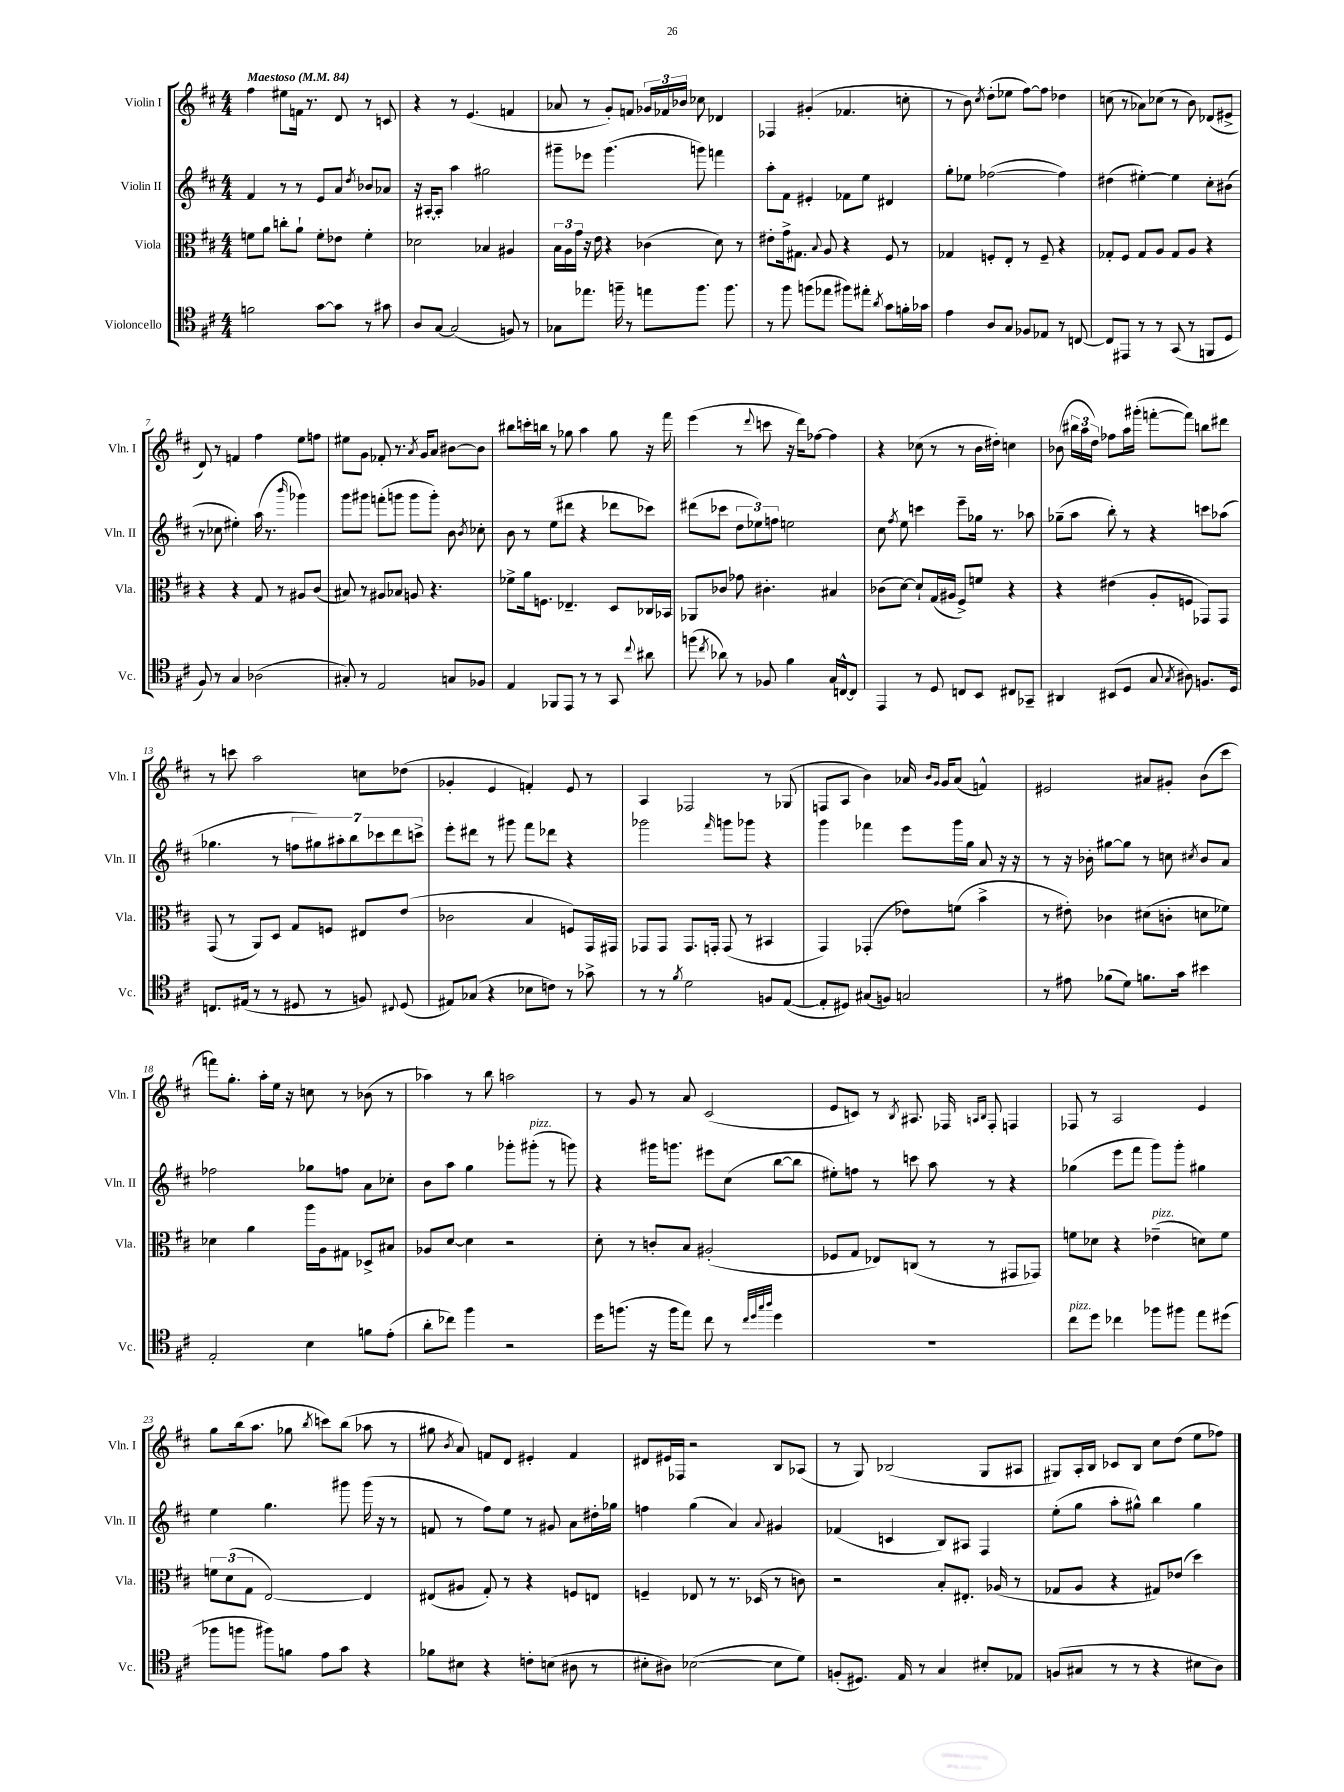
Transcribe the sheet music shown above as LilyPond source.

<<
\new StaffGroup <<
\new Staff = "s0" \with { instrumentName = "Violin I" shortInstrumentName = "Vln. I" } {
    \clef treble \key d \major \numericTimeSignature \time 4/4 \tempo "Maestoso" 4 = 84
    \autoBeamOff fis''4 eis''8[ f'16] r8. d'8 r8 c'8 |
    r4 r8 e'4.( f'4 |
    aes'8 r8 g'8[-.) f'8] \tuplet 3/2 { ges'16[ fes'16 bes'16] } ces''8 des'4 |
    fes4 gis'4-.( fes'4. c''8-. |
    r8 b'8) \acciaccatura { cis''8 } d''8[-.( ees''8] fis''8[~) fis''8] des''4 |
    c''8( r8 aes'8[) ces''8]( r8 b'8) des'8[( eis'8]-> |
    d'8) r8 f'4 fis''4 e''8[ f''8] |
    eis''8[ g'8] fes'8-. r8. \acciaccatura { a'8 } g'16[ a'8] bis'8[~ bis'8] |
    bis''8[ c'''16-. b''16] r8 ges''8 a''4 ges''8 r16 fis'''16 |
    e'''4( r8 \appoggiatura { d'''8 } c'''8 r16 d'''16[) fes''8]~ fes''4 |
    r4 ces''8( r8 r8 b'16[ dis''16]-.) c''4 |
    bes'8( \tuplet 3/2 { bis''16[ a''16 d''16]) } fes''8[ a''16 gis'''16]-.( f'''8[~-. f'''8]) b''8[ dis'''8] |
    r8 c'''8 a''2 c''8[ des''8]( |
    ges'4-. e'4 f'4-.) e'8 r8 |
    a4 fes2 r8 ges8( |
    f8[ a8] b'4) aes'16 \grace { b'16[ g'16] } g'16[ aes'8]( f'4-^) |
    eis'2 ais'8[ gis'8]-. b'8[( cis'''8] |
    f'''8[) g''8.]-. a''16[-. e''16] r16 c''8 r8 bes'8( r8 |
    aes''4) r8 b''8 a''2 |
    r8 g'8 r8 a'8 cis'2( |
    e'8[ c'8]) r8 \acciaccatura { b8 } ais8. fes16 \grace { a16[ b16] } fes8-. f4 |
    fes8 r8 a2 e'4 |
    g''8[ b''16( a''8.] ges''8 \acciaccatura { b''8 } c'''8[) b''8]( aes''8 r8 |
    gis''8 \acciaccatura { b'8 } a'8) f'8[ d'8] eis'4-. f'4 |
    dis'8[ eis'16 fes16] r2 b8[ aes8]( |
    r8 g8) bes2( g8[ ais8] |
    gis8[) a16-. b16] ces'8[ b8] cis''8[ d''8]( e''8[ fes''8]) \bar "|." |
}
\new Staff = "s1" \with { instrumentName = "Violin II" shortInstrumentName = "Vln. II" } {
    \clef treble \key d \major \numericTimeSignature \time 4/4
    \autoBeamOff fis'4 r8 r8 e'8[ a'8] \acciaccatura { d''8 } bes'8[ aes'8] |
    r16 ais16[~-. ais8]-. a''4 gis''2 |
    gis'''8[-- ees'''8] gis'''4.( g'''8) f'''4 |
    a''8[-. fis'8] eis'4-. fes'8[ e''8] dis'4 |
    g''8[-. ees''8] fes''2~( fes''4) |
    dis''4( eis''4~-.) eis''4 cis''8[-. bis'8]( |
    r8 ces''8 eis''4-.) a''16( r8. \grace { b'''16 } ges'''4) |
    g'''8[ gis'''8] f'''8[-.( g'''8] g'''8[ g'''8]-.) b'8 \acciaccatura { b'8 } ces''8-. |
    b'8 r8 e''8[( dis'''8] r4 des'''8[ ces'''8]) |
    dis'''8[( ces'''8] \tuplet 3/2 { d''8[ ees''8) f''8] } e''2 |
    cis''8 \acciaccatura { fis''8 } e''8 c'''4 e'''8[-- ges''16] r8. aes''8 |
    ges''8[--( a''8] b''8-.) r8 r4 c'''8[ aes''8]( |
    ges''4. r8 \tuplet 7/4 { f''8[ gis''8) ais''8-. b''8 ces'''8 d'''8 c'''8]-> } |
    e'''8[-. dis'''8] r8 gis'''8 fis'''8[ des'''8] r4 |
    ges'''2 \grace { fis'''16 } g'''8[ ges'''8] r4 |
    g'''4 fes'''4 e'''8[ g'''16 g''16] a'8 r16 r16 |
    r8 r16 bes'16-. gis''8[~ gis''8] r8 c''8 \acciaccatura { cis''8 } bes'8[ a'8] |
    fes''2 ges''8[ f''8] a'8[ ces''8]-. |
    b'8[ a''8] g''4 ges'''8[-. gis'''8]-.^\markup { \italic "pizz." }( r8 g'''8) |
    r4 gis'''16[ g'''8.] eis'''8[ cis''8]( b''8[~ b''8] |
    eis''8[-.) f''8] r8 c'''8 a''8 r8 r4 |
    ges''4( e'''8[ fis'''8] g'''8[) g'''8]-. gis''4 |
    e''4 g''4. gis'''8 gis'''16( r16 r8 |
    f'8 r8 fis''8[) e''8] r8 gis'8 a'8[ dis''16-. ges''16] |
    f''4 g''4( a'4) \appoggiatura { a'8 } gis'4 |
    fes'4( c'4 b8[) ais8] fis4 |
    e''8[-.( g''8] a''8[-. gis''8]-^) b''4 gis''4 \bar "|." |
}
\new Staff = "s2" \with { instrumentName = "Viola" shortInstrumentName = "Vla." } {
    \clef alto \key d \major \numericTimeSignature \time 4/4
    \autoBeamOff f'8[ a'8] c''8[-. a'8]-! f'8[-. ees'8] f'4-. |
    des'2 bes4 ais4 |
    \tuplet 3/2 { b16[ a16 g'16] } r16 e'16 r4 ces'4( d'8) r8 |
    eis'8[-. g'16-> gis8.] \appoggiatura { b8 } a8 r4 fis8 r8 |
    ges4 f8[-. e8]-. r8 f8-- r4 |
    ges8[-. fis8] ges8[ a8] ges8[ a8] r4 |
    r4 r4 g8 r8 ais8[ cis'8]( |
    bis8) r8 ais8[ bes8] a8 r4. |
    fes'8[-> a'16 f8.] ees4.-- d8[ ces16 bes,16] |
    aes,8[ ces'8] ges'8 cis'4.-. bis4 |
    ces'8[( d'8]~) d'8[-! g16( ais16] fis8[->) f'8] r4 |
    r4 eis'4( a8[-. f8] ges,8[) ges,8] |
    g,8( r8 a,8[) d8] g8[ f8] eis8[ e'8]( |
    ces'2 b4 f8[) g,16 gis,16] |
    ges,8[ ges,8] ges,8.[ g,16]-. g,8( r8 bis,4 |
    g,4) ges,4-.( ees'8[) f'8]( b'4-> |
    r8 eis'8-.) ces'4 dis'8[( c'8]-. d'8[ fes'8]) |
    des'4 a'4 a''16[ a16 gis8] des8[-> bis8] |
    aes8[ d'8]~ d'4 r2 |
    d'8-. r8 c'8[-. b8] ais2-.( |
    fes8[ g8] ees8[) c8]( r8 r8 gis,8[ ges,8]) |
    f'8[ des'8] r4 ees'4--^\markup { \italic "pizz." }( d'8[) f'8] |
    \tuplet 3/2 { f'8[ d'8( g8] } e2~) e4 |
    eis8[( ais8] g8-.) r8 r4 f8[ e8] |
    f4-- ees8 r8 r8. des16( r8 c'8) |
    r2 b8[-. eis8.]-. aes16( r8 |
    ges8[ a8] r4 gis8[) ees'8]( d''4) \bar "|." |
}
\new Staff = "s3" \with { instrumentName = "Violoncello" shortInstrumentName = "Vc." } {
    \clef tenor \key d \major \numericTimeSignature \time 4/4
    \autoBeamOff f'2 g'8[~ g'8] r8 gis'8 |
    a8[ g8]~ g2( f8) r8 |
    ges8[ ees''8.] f''16-- r8 e''8[ f''8.] f''8. |
    r8 fis''8 f''8[( ees''8] fis''8[) eis''8]-. \acciaccatura { a'8 } g'8[ f'16-. ges'16] |
    e'4 a8[ g8] fes8[ ees8] r8 c8~ |
    c8[ eis,8] r8 r8 g,8( r8 f,8[ d8] |
    fis8) r8 g4 aes2( |
    gis8-.) r8 e2 g8[ fes8] |
    e4 fes,8[ e,8] r8 r8 g,8 \appoggiatura { cis''8 } ais'8 |
    f''8( \acciaccatura { cis''8 } aes'8) r8 fes8 fis'4 g16[ c16~-^ c8] |
    e,4 r8 d8 c8[ b,8] cis8[ ges,8]-- |
    ais,4 bis,8[( d8] g8 \acciaccatura { g8 } ais8) f8.[ d16] |
    c8.[ eis16]( r8 r8 dis8 r8 f8) \appoggiatura { cis8 } dis8( |
    eis8[) ges8]( r4 bes8[ c'8]) r8 ges'8-> |
    r8 r8 \acciaccatura { fis'8 } d'2 f8[ e8]~( |
    e8[-. dis8]) gis8[( f8]) g2 |
    r8 eis'8 fes'8[( d'8]) f'8.[ g'16] bis'4 |
    e2-. b4 f'8[ e'8]-.( |
    a'8[-. ces''8]) fis''4 r2 |
    d''16[ f''8.]( r16 f''16[ e''8]) cis''8 r8 \grace { cis''32[ d''32 g''32 a''32] } d''4 |
    R1 |
    cis''8[^\markup { \italic "pizz." } d''8] ces''4 fes''8[ fis''8] e''8[ dis''8]( |
    fes''8[ f''8] fis''8[) f'8] e'8[ g'8] r4 |
    fes'8[ bis8] r4 c'8[-. b8]( ais8 r8 |
    bis8[-. ais8]) bes2~( bes8[ d'8]) |
    f8[-.( dis8.]) e16 r8 g4 bis8[-. ees8] |
    f8[( gis8] r8 r8 r4 bis8[ a8]) \bar "|." |
}
>>
>>
